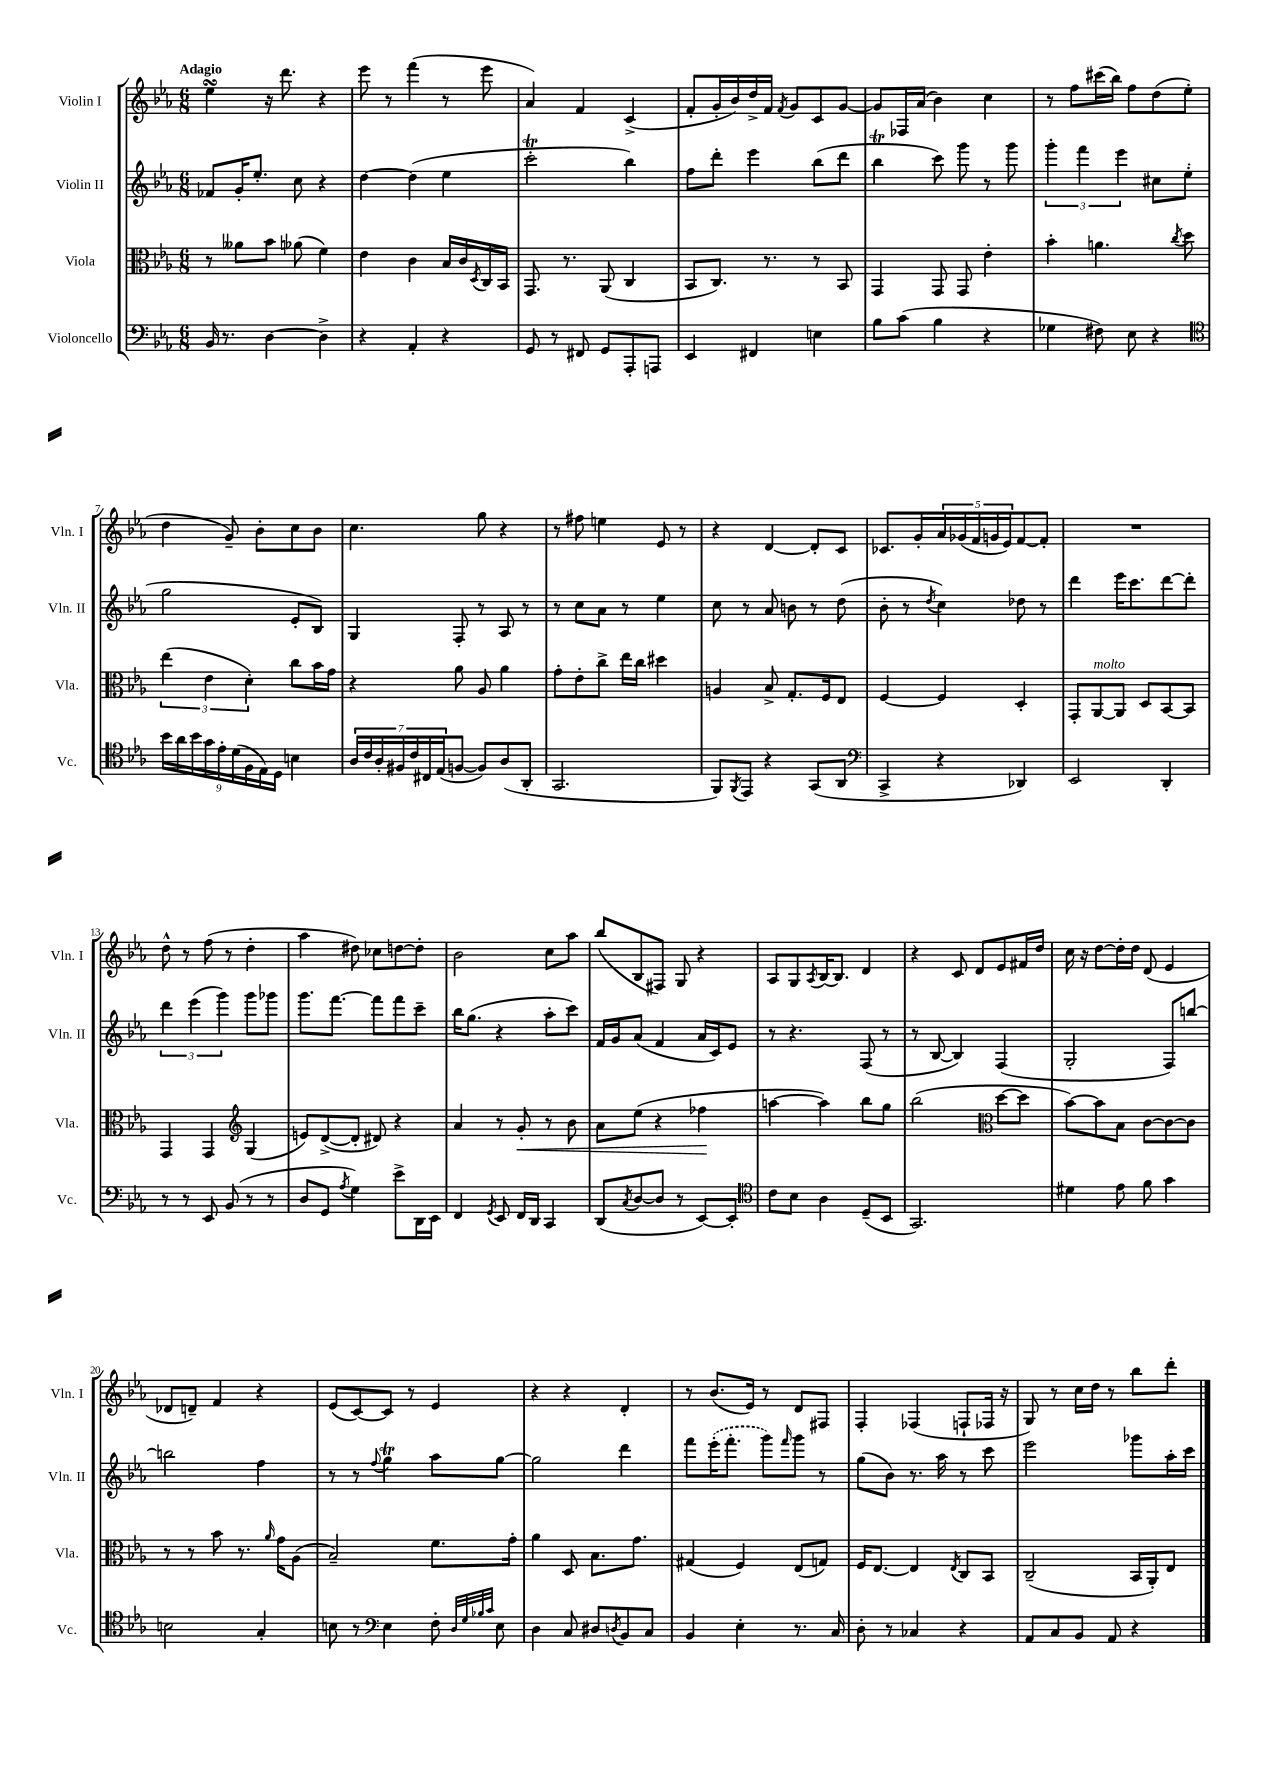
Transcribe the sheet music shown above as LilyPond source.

<<
\new StaffGroup <<
\new Staff = "s0" \with { instrumentName = "Violin I" shortInstrumentName = "Vln. I" } {
    \clef treble \key ees \major \numericTimeSignature \time 6/8 \tempo "Adagio"
    ees''4\turn r16 d'''8. r4 |
    ees'''8 r8 f'''4( r8 ees'''8 |
    aes'4) f'4 c'4->( |
    f'8-. g'16-. bes'16) d''16-> f'16 \acciaccatura { f'8 } g'8 c'8 g'8~ |
    g'8 fes16 aes'16( bes'4) c''4 |
    r8 f''8 cis'''16( bes''16) f''8 d''8( ees''8-. |
    d''4 g'8--) bes'8-. c''8 bes'8 |
    c''4. g''8 r4 |
    r8 fis''8 e''4 ees'8 r8 |
    r4 d'4~ d'8-. c'8 |
    ces'8. g'16-. \tuplet 5/4 { aes'16 ges'16( f'16 g'16 ees'16) } f'8~ f'8-. |
    R2. |
    d''8-^ r8 f''8( r8 d''4-. |
    aes''4 dis''8) ces''8 d''8~ d''8-. |
    bes'2 c''8 aes''8 |
    bes''8( bes8 fis8) g8 r4 |
    aes8 g8 \acciaccatura { aes8 } bes16~ bes8. d'4 |
    r4 c'8 d'8 ees'8 fis'16 d''16 |
    c''16 r16 d''8~ d''16-. d''16 d'8( ees'4 |
    des'8 d'8--) f'4 r4 |
    ees'8( c'8~) c'8 r8 ees'4 |
    r4 r4 d'4-. |
    r8 bes'8.( ees'16) r8 d'8 fis8 |
    f4-. fes4( f8-! fes16 r16 |
    g8) r8 c''16 d''16 r8 bes''8 d'''8-. \bar "|." |
}
\new Staff = "s1" \with { instrumentName = "Violin II" shortInstrumentName = "Vln. II" } {
    \clef treble \key ees \major \numericTimeSignature \time 6/8
    fes'8 g'16-. ees''8.-. c''8 r4 |
    d''4~ d''4( ees''4 |
    c'''2-.\trill bes''4) |
    f''8 d'''8-. ees'''4 bes''8( d'''8 |
    bes''4\trill c'''8) g'''8 r8 g'''8 |
    \tuplet 3/2 { g'''4-. f'''4 ees'''4 } cis''8 ees''8-.( |
    g''2 ees'8-. bes8) |
    g4 f8-. r8 aes8 r8 |
    r8 c''8 aes'8 r8 ees''4 |
    c''8 r8 aes'8 b'8 r8 d''8( |
    bes'8-. r8 \acciaccatura { d''8 } c''4) des''8 r8 |
    d'''4 ees'''16 c'''8. d'''8~ d'''8-. |
    \tuplet 3/2 { d'''4 ees'''4( g'''4) } g'''8 ges'''8 |
    g'''8. f'''8.~ f'''8 f'''8 c'''8-- |
    bes''16 g''8.( r4 aes''8-. c'''8) |
    f'16 g'16 aes'8( f'4 aes'16 c'16) ees'8 |
    r8 r4. f8( r8 |
    r8 bes8~ bes4) f4( |
    g2-. f8) b''8~ |
    b''2 f''4 |
    r8 r8 \appoggiatura { f''8 } g''4\trill aes''8 g''8~ |
    g''2 d'''4 |
    f'''8 \once \slurDashed ees'''16-.( f'''8.-. g'''8) \grace { f'''16 } g'''8 r8 |
    g''8( bes'8) r8. aes''16 r8 c'''8 |
    ees'''2 ges'''8 aes''16-. c'''16 \bar "|." |
}
\new Staff = "s2" \with { instrumentName = "Viola" shortInstrumentName = "Vla." } {
    \clef alto \key ees \major \numericTimeSignature \time 6/8
    r8 aeses'8 bes'8 aes'8( f'4) |
    ees'4 c'4 bes16 c'16 \acciaccatura { d8 } c16 bes,16 |
    g,8. r8. aes,8( c4 |
    bes,8 c8.) r8. r8 bes,8 |
    g,4 g,8 g,8 ees'4-. |
    bes'4-. a'4. \acciaccatura { c''8 } d''8 |
    \tuplet 3/2 { ees''4( ees'4 d'4-.) } c''8 bes'16 g'16 |
    r4 aes'8 aes8 aes'4 |
    g'8-. ees'8-. c''8-> ees''16 c''16 dis''4 |
    a4 bes8-> g8.-. f16 ees8 |
    f4~ f4 d4-. |
    g,8-. aes,8~^\markup { \italic "molto" } aes,8 d8 bes,8~ bes,8 |
    g,4 g,4 \clef treble g4( |
    e'8) d'8~->( d'8-. dis'8) r4 |
    aes'4 r8 g'8-.\< r8 bes'8 |
    aes'8 ees''8( r4 fes''4\! |
    a''4~ a''4) bes''8 g''8 |
    bes''2( \clef alto d''8~ d''8 |
    bes'8~) bes'8 bes8 c'8~ c'8~ c'8 |
    r8 r8 bes'8 r8. \grace { aes'16 } g'16 aes8( |
    bes2--) f'8. g'16-. |
    aes'4 d8 bes8. g'8. |
    gis4( f4) ees8( g8) |
    f16 ees8.~ ees4 \acciaccatura { ees8 } c8 bes,8 |
    c2--( bes,16 aes,16-.) ees8 \bar "|." |
}
\new Staff = "s3" \with { instrumentName = "Violoncello" shortInstrumentName = "Vc." } {
    \clef bass \key ees \major \numericTimeSignature \time 6/8
    bes,16 r8. d4~ d4-> |
    r4 aes,4-. r4 |
    g,8 r8 fis,8 g,8 aes,,8-. a,,8 |
    ees,4 fis,4 e4 |
    bes8 c'8( bes4 r4 |
    ges4 fis8) ees8 r4 |
    \clef tenor \tuplet 9/8 { bes'16 aes'16 bes'16 g'16 ees'16-. d'16( f16 ees16) d16 } b4 |
    \tuplet 7/4 { aes16 c'16 aes16-. fis16 c'16 cis16 ees16( } f8~ f8) aes8( aes,8-. |
    g,2. |
    f,8) \acciaccatura { f,8 } ees,8 r4 g,8( aes,8 |
    \clef bass c,4-> r4 des,4) |
    ees,2 d,4-. |
    r8 r8 ees,8 bes,8( r8 r8 |
    d8 g,8 \acciaccatura { aes8 } g4) ees'8-> d,16 ees,16 |
    f,4 \acciaccatura { g,8 } ees,8 f,16 d,16 c,4 |
    d,8( \acciaccatura { c8 } d8~ d8 r8 ees,8~) ees,8-. |
    \clef tenor c'8 bes8 aes4 d8--( bes,8 |
    g,2.) |
    dis'4 ees'8 f'8 g'4 |
    b2 g4-. |
    b8 r8 \clef bass ees4 f8-. \grace { d32 g32 bes32 c'32 } ees8 |
    d4 c8 dis8 \acciaccatura { d8 } bes,8 c8 |
    bes,4 ees4-. r8. c16 |
    d8-. r8 ces4 r4 |
    aes,8 c8 bes,8 aes,8 r4 \bar "|." |
}
>>
>>
